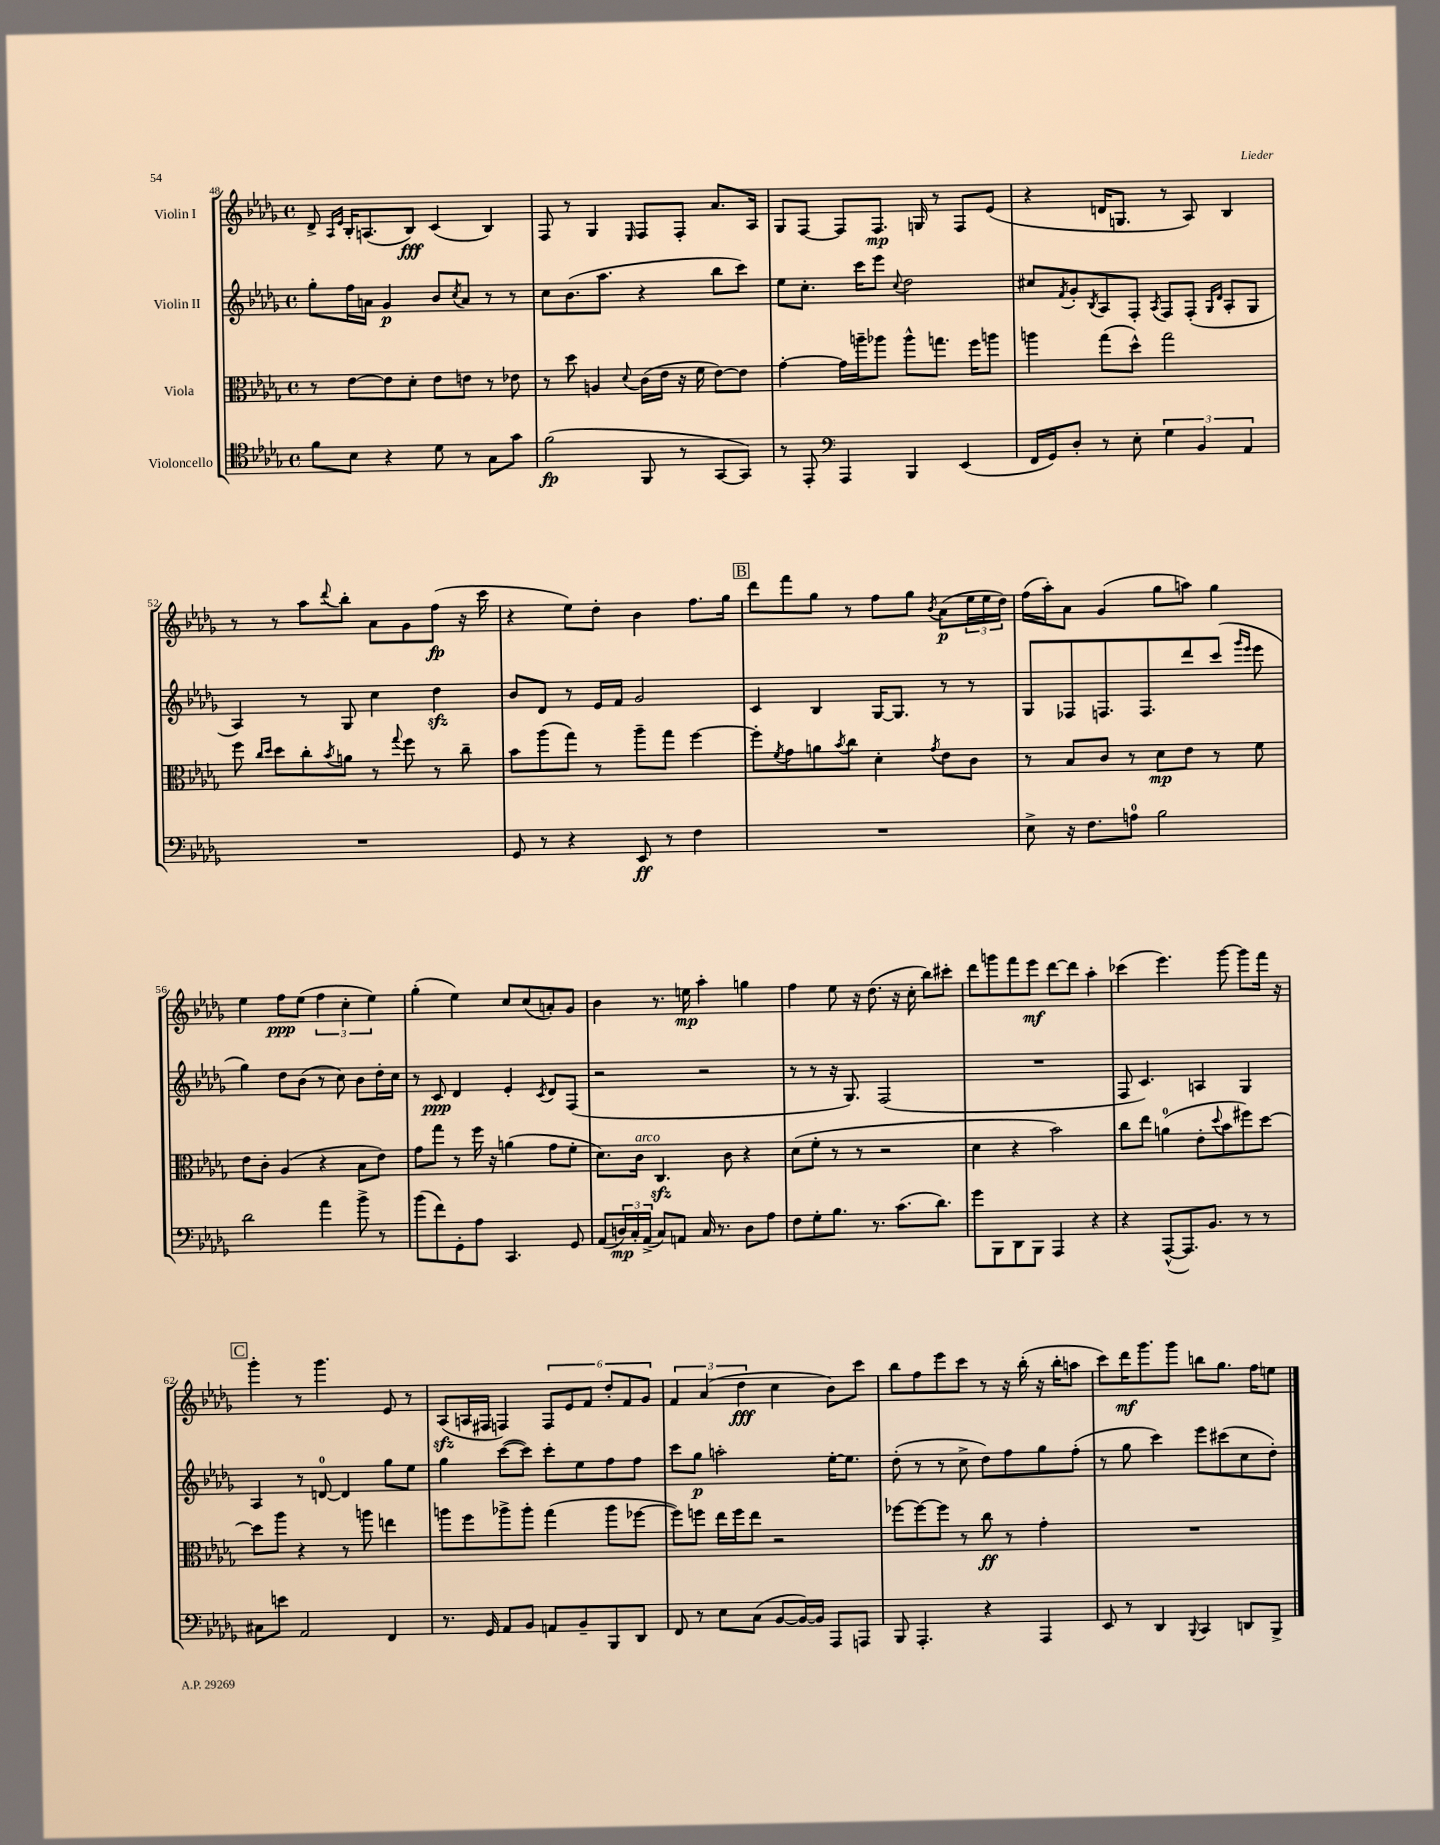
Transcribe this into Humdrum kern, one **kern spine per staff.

**kern	**dynam	**kern	**dynam	**kern	**dynam	**kern	**dynam
*part4	*part4	*part3	*part3	*part2	*part2	*part1	*part1
*staff4	*staff4	*staff3	*staff3	*staff2	*staff2	*staff1	*staff1
*I"Violoncello	*	*I"Viola	*	*I"Violin II	*	*I"Violin I	*
*clefC4	*	*clefC3	*	*clefG2	*	*clefG2	*
*k[b-e-a-d-g-]	*	*k[b-e-a-d-g-]	*	*k[b-e-a-d-g-]	*	*k[b-e-a-d-g-]	*
*M4/4	*	*M4/4	*	*M4/4	*	*M4/4	*
*met(c)	*	*met(c)	*	*met(c)	*	*met(c)	*
=48	=48	=48	=48	=48	=48	=48	=48
8f\L	.	8r	.	8gg-'\L	.	8d-^/	.
.	.	.	.	.	.	16qqA-/LL	.
.	.	.	.	.	.	16qqe-/JJ	.
8B-\J	.	[8e-\L	.	16ff\L	.	16B-'/KL	.
.	.	.	.	16an\JJ	.	(8.An/	.
4r	.	8e-\]	.	4g-/	p	.	.
.	.	8d-'\J	.	.	.	8B-/J)	fff
8d-\	.	8e-\L	.	8b-/L	.	(4c/	.
.	.	.	.	8qcc/	.	.	.
8r	.	8en\J	.	8a/J	.	.	.
8G-\L	.	8r	.	8r	.	4B-/)	.
8g-\J	.	8e-X\	.	8r	.	.	.
=49	=49	=49	=49	=49	=49	=49	=49
(2f\	fp	8r	.	8cc\L	.	8F/	.
.	.	8dd-\	.	(8.b-\	.	8r	.
.	.	4An/	.	.	.	4G-/	.
.	.	.	.	8.aa-\J	.	.	.
.	.	8qqd-/	.	.	.	16qqE-/	.
8FF/	.	(16c\LL	.	4r	.	8F/L	.
.	.	16e-\JJ	.	.	.	.	.
8r	.	16r	.	.	.	8F'/J	.
.	.	16f\	.	.	.	.	.
[8GG-/L	.	[8e-\L)	.	8bb-\L	.	8.a-/L	.
8GG-/J])	.	8e-\J]	.	8ccc\J)	.	.	.
.	.	.	.	.	.	16A-/Jk	.
=50	=50	=50	=50	=50	=50	=50	=50
8r	.	[4g-'\	.	8ee-\L	.	8G-/L	.
8EE-'/	.	.	.	8.cc'\J	.	[8F/J	.
*clefF4	*	*	*	*	*	*	*
4AAA-/	.	16g-\LL]	.	.	.	8F/L]	.
.	.	16aan~\J	.	16ccc\KL	.	.	.
.	.	8aa-X\J	.	8eee-\J	.	8.F/J	mp
.	.	.	.	8qqcc/	.	.	.
4BBB-/	.	8aa-^^\L	.	2dd-\	.	.	.
.	.	.	.	.	.	16Gn/	.
.	.	8.ggn\J	.	.	.	8r	.
(4EE-/	.	.	.	.	.	8F/L	.
.	.	16ff\KL	.	.	.	.	.
.	.	8aan\J	.	.	.	(8e-/J	.
=51	=51	=51	=51	=51	=51	=51	=51
16FF/LL	.	4aan\	.	8cc#X/L	.	4r	.
16GG-/J)	.	.	.	.	.	.	.
.	.	.	.	8qf/	.	.	.
8D-'/J	.	.	.	8g-'/	.	.	.
.	.	.	.	8qB-/	.	.	.
8r	.	(8gg-\L	.	8A-/	.	16dn/KL	.
.	.	.	.	.	.	8.Gn/J	.
8E-'\	.	8dd-^^\J)	.	8F'/J	.	.	.
.	.	.	.	8qA-/	.	.	.
6G-\	.	2gg-\	.	8F/L	.	8r	.
.	.	.	.	(8F'/J	.	8A-/)	.
6BB-/	.	.	.	.	.	.	.
.	.	.	.	16qqG-/LL	.	.	.
.	.	.	.	16qqd-/JJ	.	.	.
.	.	.	.	8A-'/L	.	4B-/	.
6AA-/	.	.	.	.	.	.	.
.	.	.	.	8G-/J	.	.	.
!!LO:LB:g=z
=52	=52	=52	=52	=52	=52	=52	=52
1r	.	8ff\	.	4A-/)	.	8r	.
.	.	16qqcc/LL	.	.	.	.	.
.	.	16qqdd-/JJ	.	.	.	.	.
.	.	8dd-\L	.	.	.	8r	.
.	.	8cc'\	.	8r	.	8aa-\L	.
.	.	8qb-/	.	.	.	8qqddd-/	.
.	.	8an\J	.	8G-/	.	8bb-'\J	.
.	.	8r	.	4cc\	.	8a-\L	.
.	.	8qqgg-/	.	.	.	.	.
.	.	8ff\	.	.	.	8g-\	.
.	.	8r	.	4dd-zz\	.	(8ff\J	fp
.	.	8cc~\	.	.	.	16r	.
.	.	.	.	.	.	16ccc\	.
=53	=53	=53	=53	=53	=53	=53	=53
8GG-/	.	8b-\L	.	8b-/L	.	4r	.
8r	.	(8aa-\	.	8d-/J	.	.	.
4r	.	8gg-\J)	.	8r	.	8ee-\L)	.
.	.	8r	.	16e-/LL	.	8dd-'\J	.
.	.	.	.	16f/JJ	.	.	.
8EE-/	ff	8aa-~\L	.	2g-/	.	4b-\	.
8r	.	8gg-\J	.	.	.	.	.
4F\	.	[4ff\	.	.	.	8.ff\L	.
.	.	.	.	.	.	16gg-\Jk	.
!!LO:REH:place=s1:t=B
=54	=54	=54	=54	=54	=54	=54	=54
1r	.	8ff'\L]	.	4c/	.	8ddd-\L	.
.	.	8qf/	.	.	.	.	.
.	.	8g-\	.	.	.	8fff\	.
.	.	8an\	.	4B-/	.	8gg-\J	.
.	.	8qb-/	.	.	.	.	.
.	.	8cc\J	.	.	.	8r	.
.	.	4d-'\	.	[16G-/KL	.	8ff\L	.
.	.	.	.	8.G-/J]	.	.	.
.	.	.	.	.	.	8gg-\J	.
.	.	8qg-/	.	.	.	8qb-/	.
.	.	8e-\L	.	8r	.	(8a-\L	p
.	.	8c\J	.	8r	.	24ee-\L	.
.	.	.	.	.	.	24ee-\	.
.	.	.	.	.	.	24dd-\JJ)	.
=55	=55	=55	=55	=55	=55	=55	=55
8E-^\	.	8r	.	8G-/L	.	(16ff\LL	.
.	.	.	.	.	.	16aa-'\J)	.
16r	.	8B-/L	.	8F-X/	.	8a-\J	.
8.F\L	.	.	.	.	.	.	.
.	.	8c/J	.	8.Fn/	.	(4g-/	.
8An\J	.	8r	.	.	.	.	.
.	.	.	.	8.F/	.	.	.
2B-\	.	8d-\L	mp	.	.	8gg-\L	.
.	.	8e-\J	.	8ddd-/	.	8aan\J)	.
.	.	8r	.	(8ccc/J	.	4gg-\	.
.	.	.	.	16qqggg-/LL	.	.	.
.	.	.	.	16qqeee-/JJ	.	.	.
.	.	8f\	.	8eee-\	.	.	.
!!LO:LB:g=z
=56	=56	=56	=56	=56	=56	=56	=56
2d-\	.	8e-\L	.	4gg-\)	.	4ee-\	.
.	.	8c'\J	.	.	.	.	.
.	.	(4A-/	.	8dd-\L	.	8ff\L	ppp
.	.	.	.	(8b-\J	.	(8ee-\J	.
4a-\	.	4r	.	8r	.	6ff\	.
.	.	.	.	8cc\)	.	.	.
.	.	.	.	.	.	6cc'\	.
8b-^\	.	8B-\L	.	8b-\L	.	.	.
.	.	.	.	.	.	6ee-\)	.
8r	.	8e-\J)	.	16dd-'\L	.	.	.
.	.	.	.	16cc\JJ	.	.	.
=57	=57	=57	=57	=57	=57	=57	=57
(8b-\L	.	8g-\L	.	8r	.	(4gg-'\	.
8f\)	.	8gg-\J	.	8c/	ppp	.	.
8GG-'\	.	8r	.	4d-/	.	4ee-\)	.
8A-\J	.	16ff\	.	.	.	.	.
.	.	16r	.	.	.	.	.
4.CC/	.	(4an\	.	4e-'/	.	8cc/L	.
.	.	.	.	.	.	(8cc/	.
.	.	.	.	8qc/	.	.	.
.	.	8g-\L	.	8d-/L	.	8an'/)	.
8GG-/	.	8f'\J	.	(8F/J	.	8g-/J	.
=58	=58	=58	=58	=58	=58	=58	=58
(8AA-/L	.	8.d-\L)	.	2r	.	4b-\	.
24Dn/L)	mp	.	.	.	.	.	.
24C'/	.	.	.	.	.	.	.
!	!	!LO:TX:a:i:t=arco	!	!	!	!	!
.	.	16c\Jk	.	.	.	.	.
(24AA-^/JJ	.	.	.	.	.	.	.
8C/L)	.	4.Czz/	.	.	.	8.r	.
8AAn/J	.	.	.	.	.	.	.
.	.	.	.	.	.	16een\	mp
16C/	.	.	.	2r	.	4aa-'\	.
8.r	.	.	.	.	.	.	.
.	.	8c\	.	.	.	.	.
8D\L	.	4r	.	.	.	4ggn\	.
8A-\J	.	.	.	.	.	.	.
=59	=59	=59	=59	=59	=59	=59	=59
8F\L	.	(8d-\L	.	8r	.	4ff\	.
8G-'\	.	8f'\J	.	8r	.	.	.
8.B-\J	.	8r	.	16r	.	8ee-\	.
.	.	.	.	8.G-/)	.	.	.
.	.	8r	.	.	.	16r	.
8.r	.	.	.	.	.	(8.dd-\	.
.	.	2r	.	(2F/	.	.	.
(8.c\L	.	.	.	.	.	16r	.
.	.	.	.	.	.	16cc'\	.
.	.	.	.	.	.	8bb-\L)	.
8.d-\J)	.	.	.	.	.	.	.
.	.	.	.	.	.	8ccc#X'\J	.
=60	=60	=60	=60	=60	=60	=60	=60
8g-\L	.	4d-\	.	1r	.	8ddd-\L	.
8BBB-\	.	.	.	.	.	8gggn\	.
8DD-\	.	4r	.	.	.	8fff\	.
8BBB-\J	.	.	.	.	.	8eee-\J	mf
4AAA-/	.	2b-\)	.	.	.	[8ddd-\L	.
.	.	.	.	.	.	8ddd-\J]	.
4r	.	.	.	.	.	4aa-'\	.
=61	=61	=61	=61	=61	=61	=61	=61
4r	.	8cc\L	.	8F/	.	(4ccc-X\	.
.	.	8ee-\J	.	4.c/)	.	.	.
([8AAA-^^/L	.	(4an\	.	.	.	4.eee-\)	.
8.AAA-/])	.	.	.	.	.	.	.
.	.	8e-'\L	.	4An/	.	.	.
8.BB-/J	.	.	.	.	.	.	.
.	.	8qqdd-/	.	.	.	.	.
.	.	8b-\	.	.	.	[8ggg-\	.
8r	.	8ff#X\)	.	4G-/	.	8ggg-\L]	.
8r	.	[8dd-\J	.	.	.	16fff\Jk	.
.	.	.	.	.	.	16r	.
!!LO:LB:g=z
!!LO:REH:place=s1:t=C
=62	=62	=62	=62	=62	=62	=62	=62
8C#X\L	.	8dd-\L]	.	4A-/	.	4ggg-'\	.
8en\J	.	8aa-\J	.	.	.	.	.
2AA-/	.	4r	.	8r	.	8r	.
.	.	.	.	[8dn/	.	4.ggg-\	.
.	.	8r	.	4d/]	.	.	.
.	.	8aan\	.	.	.	.	.
4FF/	.	4een\	.	8gg-\L	.	8e-/	.
.	.	.	.	8ee-\J	.	8r	.
=63	=63	=63	=63	=63	=63	=63	=63
8.r	.	8aan\L	.	4gg-\	.	(8A-zz/L	.
.	.	8ff\	.	.	.	16An/L	.
16GG-/	.	.	.	.	.	16F#X/JJ	.
8AA-/L	.	8aa-X^\	.	([8ccc\L	.	4Fn/)	.
8BB-/J	.	8aa-'\J	.	8ccc\J])	.	.	.
8AAn/L	.	(4gg-\	.	8ccc'\L	.	12F/L	.
.	.	.	.	.	.	12e-/	.
8BB-~/	.	.	.	8ee-\	.	.	.
.	.	.	.	.	.	12f/J	.
8BBB-/	.	8aa-\L	.	8ff\	.	12dd-'/L	.
.	.	.	.	.	.	12f/	.
8DD-/J	.	[8ff-X\J	.	8ff\J	.	.	.
.	.	.	.	.	.	12g-/J	.
=64	=64	=64	=64	=64	=64	=64	=64
8FF/	.	8ff-\L])	.	8ccc\L	.	6f/	.
8r	.	8ffn\J	.	8gg-\J	p	.	.
.	.	.	.	.	.	(6a-/	.
8E-\L	.	16ee-\LL	.	2aan'\	.	.	.
.	.	16ff\J	.	.	.	.	.
.	.	.	.	.	.	6dd-\	fff
(8C\J	.	8ee-\J	.	.	.	.	.
[8BB-/L	.	2r	.	.	.	4cc\	.
16BB-/L_)	.	.	.	.	.	.	.
16BB-/JJ]	.	.	.	.	.	.	.
8AAA-/L	.	.	.	[16ee-'\KL	.	8b-\L)	.
.	.	.	.	8.ee-\J]	.	.	.
8AAAn/J	.	.	.	.	.	8ccc\J	.
=65	=65	=65	=65	=65	=65	=65	=65
8BBB-/	.	[8ff-X\L	.	(8dd-'\	.	8bb-\L	.
4.AAA-'/	.	8ff-\_	.	8r	.	8ff\	.
.	.	8ff-\J]	.	8r	.	8eee-\	.
.	.	8r	.	8cc^\	.	8ccc\J	.
4r	.	8cc\	ff	8dd-\L)	.	8r	.
.	.	8r	.	8ff\	.	16r	.
.	.	.	.	.	.	(16bb-'\	.
4AAA-/	.	4g-'\	.	8gg-\	.	16r	.
.	.	.	.	.	.	16bb-'\KL	.
.	.	.	.	(8ff'\J	.	8aan\J	.
=66	=66	=66	=66	=66	=66	=66	=66
8EE-/	.	1r	.	8r	.	8ccc\L)	.
8r	.	.	.	8gg-\	.	16ddd-\K	mf
.	.	.	.	.	.	8.ggg-\	.
4DD-/	.	.	.	4ccc\)	.	.	.
.	.	.	.	.	.	8ggg-\J	.
8qqBBB-/	.	.	.	.	.	.	.
4CC/	.	.	.	8eee-\L	.	8bbn\L	.
.	.	.	.	(8ccc#X\	.	8.gg-\J	.
8DDn/L	.	.	.	8cc\	.	.	.
.	.	.	.	.	.	16ff\KL	.
8BBB-^/J	.	.	.	8dd-'\J)	.	8een\J	.
==	==	==	==	==	==	==	==
*-	*-	*-	*-	*-	*-	*-	*-
